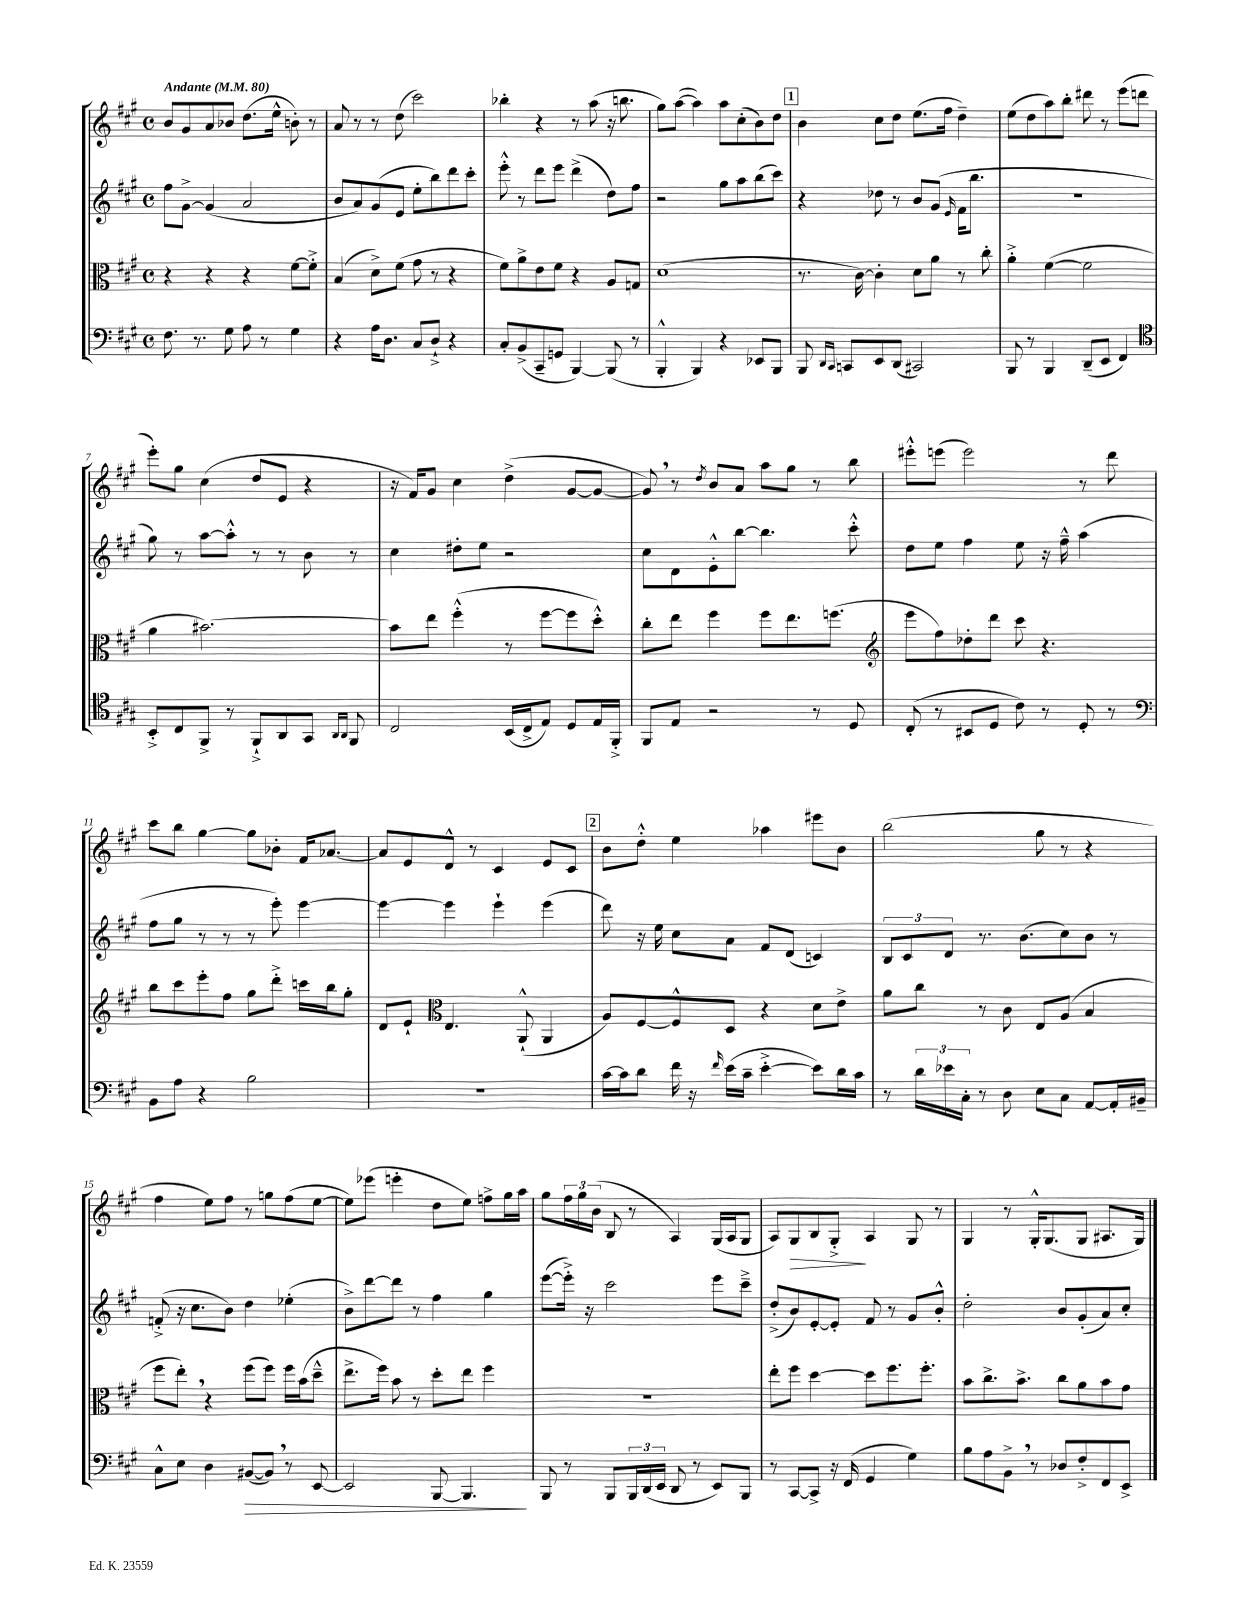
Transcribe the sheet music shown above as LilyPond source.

<<
\new StaffGroup <<
\new Staff = "s0" {
    \clef treble \key a \major \defaultTimeSignature \time 4/4 \tempo "Andante" 4 = 80
    b'8 gis'8 a'8 bes'8 d''8.( e''16-^ b'8-.) r8 |
    a'8 r8 r8 d''8( cis'''2) |
    bes''4-. r4 r8 a''8( r16 b''8. |
    gis''8) a''8~( a''4) a''8 cis''8-.( b'8) d''8 |
    \mark \markup { \box "1" } b'4 cis''8 d''8 e''8.( fis''16 d''4--) |
    e''8( d''8 a''8) b''8-. dis'''8 r8 e'''8( d'''8 |
    e'''8-.) gis''8 cis''4( d''8 e'8 r4 |
    r16 fis'16) gis'8 cis''4 d''4->( gis'8~ gis'8~ |
    gis'8) \breathe r8 \acciaccatura { d''8 } b'8 a'8 a''8 gis''8 r8 b''8 |
    eis'''8-.-^ e'''8( e'''2) r8 d'''8 |
    cis'''8 b''8 gis''4~ gis''8 bes'8-. fis'16 aes'8.~ |
    aes'8 e'8 d'8-^ r8 cis'4 e'8 cis'8 |
    \mark \markup { \box "2" } b'8 d''8-.-^ e''4 aes''4 eis'''8 b'8 |
    b''2( gis''8 r8 r4 |
    fis''4 e''8) fis''8 r8 g''8 fis''8( e''8~ |
    e''8) ees'''8( e'''4-. d''8 e''8) f''8-> gis''16 a''16 |
    gis''8 \tuplet 3/2 { fis''16 gis''16 b'16( } b8 r8 a4) gis16( a16 gis8 |
    a8) gis8\> b8 gis8-.->\! a4 gis8 r8 |
    gis4 r8 gis16-.-^ gis8.( gis8 ais8. gis16) \bar "|." |
}
\new Staff = "s1" {
    \clef treble \key a \major \defaultTimeSignature \time 4/4
    fis''8 gis'8~-> gis'4( a'2 |
    b'8 a'8) gis'8( e'8 e''8-. b''8) d'''8 cis'''8-. |
    e'''8-.-^ r8 d'''8 e'''8 d'''4->( d''8) fis''8 |
    r2 gis''8 a''8 b''8( cis'''8) |
    \mark \markup { \box "1" } r4 des''8 r8 b'8 gis'8( \grace { e'16 } fis'16 b''8. |
    R1 |
    gis''8) r8 a''8~ a''8-.-^ r8 r8 b'8 r8 |
    cis''4 dis''8-. e''8 r2 |
    cis''8 d'8 e'8-.-^ b''8~ b''4. cis'''8-.-^ |
    d''8 e''8 fis''4 e''8 r16 fis''16---^ a''4( |
    fis''8 gis''8 r8 r8 r8 e'''8-.) e'''4~ |
    e'''4~ e'''4 e'''4-! e'''4( |
    \mark \markup { \box "2" } d'''8) r16 e''16 cis''8 a'8 fis'8 d'8( c'4) |
    \tuplet 3/2 { b8 cis'8 d'8 } r8. b'8.( cis''8) b'8 r8 |
    f'8-.->( r16 cis''8. b'8) d''4 ees''4-.( |
    b'8->) d'''8~ d'''8 r8 fis''4 gis''4 |
    e'''8~( e'''16-.->) r16 cis'''2 e'''8 cis'''8---> |
    d''8-.->( b'8) e'8~-. e'8-. fis'8 r8 gis'8 b'8-.-^ |
    d''2-. b'8 gis'8-.( a'8) cis''8-. \bar "|." |
}
\new Staff = "s2" {
    \clef alto \key a \major \defaultTimeSignature \time 4/4
    r4 r4 r4 fis'8~ fis'8-.-> |
    b4( d'8->) fis'8( gis'8 r8 r4 |
    fis'8) a'8-> e'8 fis'8 r4 a8 g8 |
    d'1( |
    \mark \markup { \box "1" } r8. cis'16~) cis'4-. d'8 a'8 r8 cis''8-. |
    a'4-.-> fis'4~( fis'2 |
    a'4 bis'2.~) |
    bis'8 e''8 fis''4-.-^( r8 fis''8~ fis''8 d''8-.-^) |
    cis''8-. e''8 fis''4 fis''8 e''8. f''8.( |
    \clef treble e'''8 fis''8) des''8-. d'''8 cis'''8 r4. |
    b''8 cis'''8 e'''8-. fis''8 gis''8 d'''8-.-> c'''16 b''16 gis''8-. |
    d'8 e'8-! \clef alto e4. a,8-!-^( a,4 |
    \mark \markup { \box "2" } a8) fis8~ fis8-^ d8 r4 d'8 e'8-> |
    a'8 cis''8 r8 cis'8 e8 a8( b4 |
    fis''8 e''8-.) \breathe r4 fis''8( fis''8) fis''16 b'16( d''8---^ |
    e''8.-> fis''16) b'8 r8 d''8-. e''8 fis''4 |
    R1 |
    e''8-. fis''8 d''4~ d''8 fis''8. fis''8.-. |
    b'8 cis''8.-> b'8.-> cis''8 a'8 b'8 gis'8 \bar "|." |
}
\new Staff = "s3" {
    \clef bass \key a \major \defaultTimeSignature \time 4/4
    fis8. r8. gis8 a8 r8 gis4 |
    r4 a16 d8. cis8 d8-!-> r4 |
    cis8-. b,8->( cis,8-- g,8 b,,4~) b,,8( r8 |
    b,,4-.-^ b,,4) r4 ees,8 b,,8 |
    \mark \markup { \box "1" } b,,8 \grace { d,16 cis,16 } c,8 e,8 d,8( cis,2) |
    b,,8 r8 b,,4 d,8--( e,8 fis,4) |
    \clef tenor b,8-.-> cis8 fis,8-> r8 fis,8-!-> a,8 gis,8 \grace { a,16 a,16 } fis,8 |
    cis2 b,16( cis16-> e8) d8 e16 fis,16-.-> |
    fis,8 e8 r2 r8 d8 |
    cis8-.( r8 bis,8 d8 cis'8) r8 d8-. r8 |
    \clef bass b,8 a8 r4 b2 |
    R1 |
    \mark \markup { \box "2" } cis'16~ cis'16 d'8 fis'16 r16 \grace { fis'16 } e'16( cis'16-- e'4~-.-> e'8) d'16 cis'16 |
    r8 \tuplet 3/2 { d'16 ees'16 cis16-. } r8 d8 e8 cis8 a,8~ a,16-. bis,16-- |
    cis8-^ e8 d4 bis,8~\>( bis,8) \breathe r8 e,8~ |
    e,2 b,,8~ b,,4.\! |
    b,,8 r8 b,,8 \tuplet 3/2 { b,,16 d,16( e,16 } d,8 r8 e,8) b,,8 |
    r8 cis,8~ cis,8-> r16 fis,16( gis,4 gis4) |
    b8 a8 b,8-> \breathe r8 des8 fis8-.-> fis,8 e,8-> \bar "|." |
}
>>
>>
